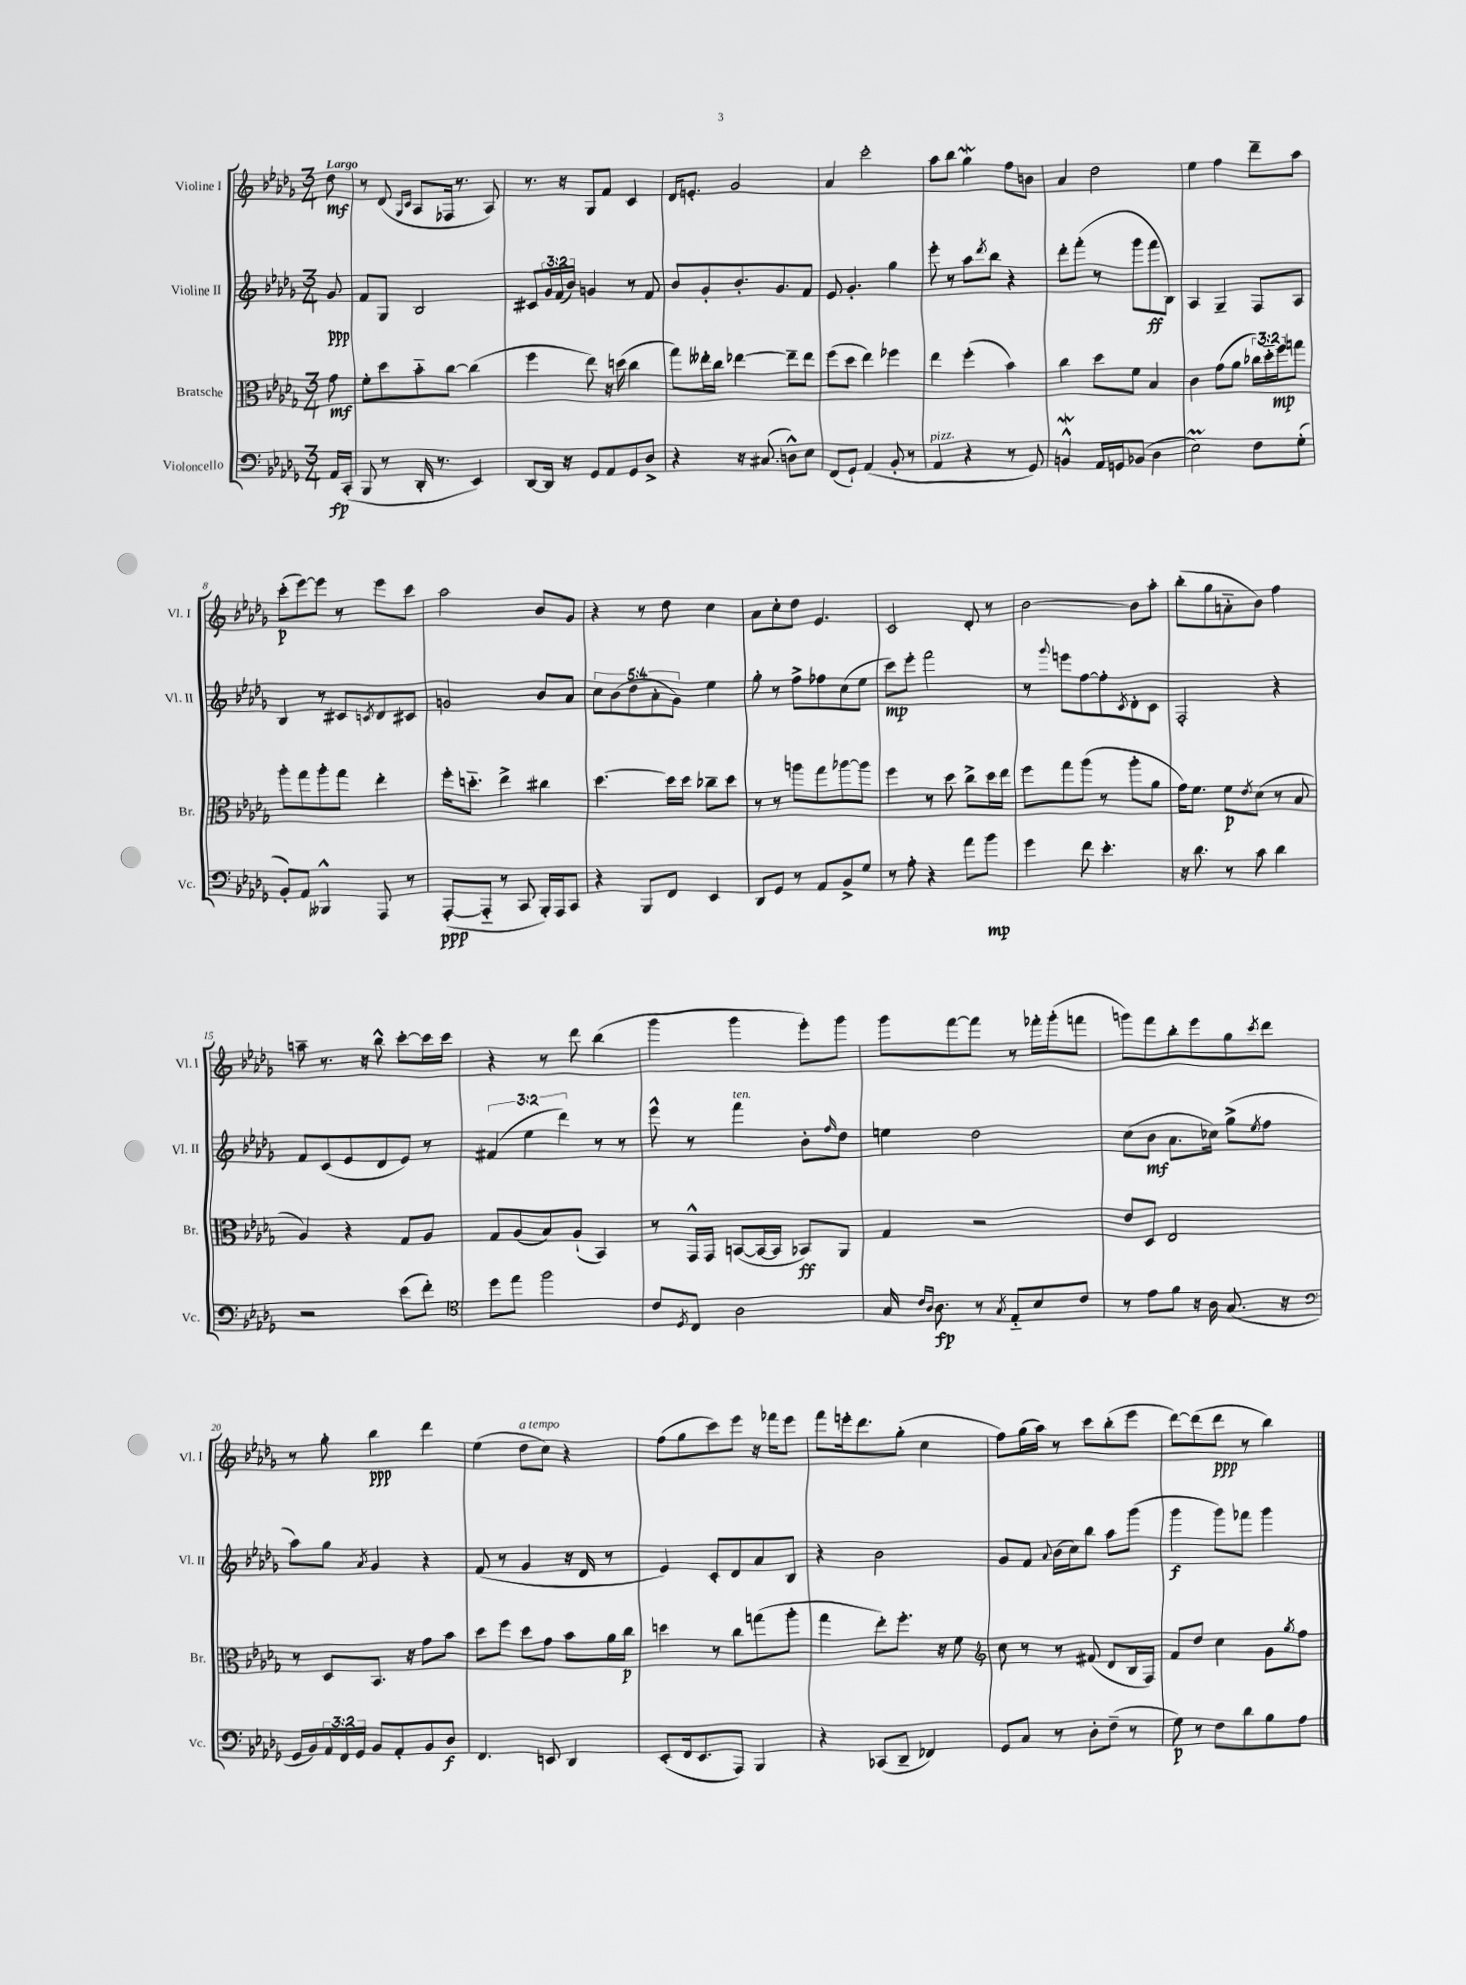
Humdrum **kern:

**kern	**kern	**kern	**kern
*staff4	*staff3	*staff2	*staff1
*clefF4	*clefC3	*clefG2	*clefG2
*k[b-e-a-d-g-]	*k[b-e-a-d-g-]	*k[b-e-a-d-g-]	*k[b-e-a-d-g-]
*M3/4	*M3/4	*M3/4	*M3/4
16AA-/LL	8g-\	8g-/	8dd-\
(16CC'/JJ	.	.	.
=	=	=	=
8BBB-/	8f'\L	8f/L	8r
8r	8dd-\	8G-/J	(8d-/
.	.	.	16qqG-/LL
.	.	.	16qqc/JJ
16DD-'/	8b-'~\	2B-/	8A-/L
8.r	.	.	.
.	[8cc\J	.	16F-/Jk
.	.	.	8.r
4EE-/)	(4cc\]	.	.
.	.	.	8A-/)
=	=	=	=
[8DD-/L	4ff\	8c#/L	8.r
16DD-/]Jk	.	24g-/L	.
.	.	(24f/	.
16r	.	.	16r
.	.	24b-/JJ)	.
8GG-/L	8ee-\)	4g/	8G-/L
8AA-/	16r	.	8f/J
.	(16dd\	.	.
8GG-/	4cc\	8r	4c/
8D-^/J	.	8f/	.
=	=	=	=
4r	8gg-\L)	8b-/L	16d-/LK
.	.	.	8.e'/J
.	16ee--'\L	8g-'/	.
.	16cc\JJ	.	.
16r	[4ee-\	8.b-'/	2g-/
(8.C#/	.	.	.
.	.	8.g-/	.
8D^^\L)	8ee-~\]L	.	.
8E-\J	8ee-\J	8f/J	.
=	=	=	=
(8FF/L	(8ff\L	8e-/	4a-/
8GG-`/J)	8dd-\J	4.g-'/	.
(4AA-/	4ee-\)	.	2ccc'\
8BB-'/	4ff-\	4gg-\	.
8r	.	.	.
=	=	=	=
4AA-/	4ee-\	8eee-'\	8aa-\L
.	.	8r	8bb-\J
4r	(4ff'\	8aa-\L	4gg-\
.	.	8qddd-/	.
.	.	8bb-\J	.
8r	4b-\)	4r	8ff\L
8GG-/)	.	.	8b\J
=	=	=	=
4BB^^/	4cc\	8ddd-'\L	4a-/
.	.	(8fff'\J	.
16AA-/LL	8dd-\L	8r	2dd-\
16GG/J	.	.	.
(8BB-/J	8f\J	8ggg-\L	.
4D-\	4B-/	8fff\	.
.	.	8B-\J)	.
=	=	=	=
2E-\)	4c\	4A-/	4ee-\
.	(8g-\L	4G-~/	4ff\
.	8a-\J	.	.
8F\L	24cc-\LL)	8F/L	8ddd-~\L
.	24dd-'~\	.	.
.	24ff\J	.	.
(8G-'\J	8gg\J	8A-/J	8aa-\J
=	=	=	=
8BB-'/L)	8aa-'\L	4B-/	(8ccc'\L
8AA-/J	8gg-\	.	[8eee-\)
4BBB--^^/	8aa-'\	8r	8eee-\]J
.	8gg-\J	8c#/L	8r
.	.	8qc/	.
8AAA-/	4ee-'\	8d-/	8eee-\L
8r	.	8c#/J	8ccc\J
=	=	=	=
([8AAA-'/L	16ff'\LK	2g/	2aa-\
.	8.dd'~\J	.	.
8AAA-'~/]J	.	.	.
8r	4ee-^\	.	.
8CC/	.	.	.
16BBB-'/LL)	4cc#\	8b-/L	8b-/L
16AAA-/J	.	.	.
8CC/J	.	8a-/J	8g-/J
=	=	=	=
4r	[4.dd-\	10cc\L	4r
.	.	(10b-\	.
.	.	10dd-\	.
8BBB-/L	.	.	8r
.	.	10a-'\	.
8FF/J	16dd-\]LL	.	8dd-\
.	.	10g-\J)	.
.	16dd-\JJ	.	.
4EE-/	8cc-~\L	4ee-\	4cc\
.	8dd-\J	.	.
=	=	=	=
8DD-/L	8r	8gg-'\	8a-\L
8GG-/J	8r	8r	8cc'\
8r	8aa\L	8ff^\L	8dd-\J
8AA-/L	8gg-\	8ff-\	4.e-/
8BB-^/	[8aa-\	(8cc\	.
8G-/J	8aa-\]J	8ee-\J	.
=	=	=	=
8r	4ff\	8ccc\L)	2c/
8A-'\	.	8eee-'\J	.
4r	8r	2fff\	.
.	8dd-\	.	.
8a-\L	8cc^\L	.	8d-'/
8b-\J	16dd-\L	.	8r
.	16ee-\JJ	.	.
=	=	=	=
4g-\	8ff\L	8r	[2b-\
.	.	8qqggg-/	.
.	8gg-\	8eee\L	.
8f\	(8aa-\J	[8ff\	.
4.e-'\	8r	8ff'\]	.
.	.	8qc/	.
.	8aa-'\L	8d-'\	8b-\]L
.	8a-\J	8c\J	8aa-'\J
=	=	=	=
16r	16g-\LK)	2F'/	(8bb-'\L
8.d-\	8.f\J	.	.
.	.	.	8gg-\
8r	8f\L	.	8a'~\
.	8qe-/	.	.
8c\	(8d-\J	.	8b-\J)
4d-\	8r	4r	4ff\
.	8B-/	.	.
=	=	=	=
2r	4A-/)	8f/L	8aa~\
.	.	(8c/	8.r
.	4r	8e-/	.
.	.	.	16r
.	.	8d-/	8bb-^^\
(8e-\L	8G-/L	8e-/J)	[8ccc'\L
8f'\J)	8A-/J	8r	16ccc\]L
.	.	.	16ccc\JJ
=	=	=	=
*clefC4	*	*	*
8dd-\L	8G-/L	(6f#/	4r
8ee-\J	(8A-/	.	.
.	.	6ee-\	.
2ff\	8B-/)	.	8r
.	.	6ddd-\)	.
.	(8A-`/J	.	8ddd-\
.	4BB-/)	8r	(4bb-\
.	.	8r	.
=	=	=	=
8c/L	8r	8eee-^^\	4ggg-\
8qD-/	.	.	.
8C/J	16GG-^^/LL	8r	.
.	16GG-/JJ	.	.
2A-\	([8BB/L	4fff\	4ggg-\
.	16BB/_L	.	.
.	16BB/]JJ	.	.
.	8BB-/L)	8b-'\L	8eee-'\L)
.	.	16qqff/	.
.	8AA-/J	8dd-\J	8ggg-\J
=	=	=	=
16G-/	4G-/	4ee\	8ggg-\L
16qqc/LL	.	.	.
16qqA-/JJ	.	.	.
8.A-\	.	.	.
.	.	.	[8fff\
8r	2r	2dd-\	8fff\]J
8qG-/	.	.	.
8E-'~/L	.	.	8r
8B-/	.	.	16fff-'\LL
.	.	.	(16ggg-'\J
8c/J	.	.	8fff\J
=	=	=	=
8r	8e-/L	(8cc\L	8ggg\L)
8e-\L	8D-/J	8b-\J	8fff\
8f\J	2E-/	8.a-\L	8bb-'\
16r	.	.	8eee-\
16A-\	.	16cc-\Jk)	.
(8.G-/	.	(8gg-^\L	8gg-\
.	.	8qee-/	8qccc/
.	.	8ff\J	8ddd-\J
16r	.	.	.
=	=	=	=
*clefF4	*	*	*
16GG-/LL	8r	8aa-\L)	8r
16BB-/)	.	.	.
24AA-/	8D-/L	8gg-\J	8gg-'\
24FF/	.	.	.
24GG-/JJ	.	.	.
.	.	8qa-/	.
8BB-/L	8.BB-/J	4g-/	4bb-\
8AA-'/	.	.	.
.	16r	.	.
8BB-/	8g-\L	4r	4ddd-\
8D-/J	8b-\J	.	.
=	=	=	=
4.FF/	8dd-\L	(8f/	(4ee-\
.	8ff\J	8r	.
.	8dd-\L	4g-/	8dd-\L
8EE/	8g-\J	.	8cc\J)
4DD-/	8b-\L	16r	4r
.	.	16d-/	.
.	16a-\L	8r	.
.	16cc\JJ	.	.
=	=	=	=
(8EE-'/L	4dd\	4e-/)	(8ff\L
16FF/k	.	.	8gg-\
8.EE-/	.	.	.
.	8r	8c'/L	8ccc\)
8AAA-/J)	8cc\L	8d-/	8eee-\J
4BBB-/	(8gg\	8a-/	16r
.	.	.	16fff-\LK
.	8aa-'\J	8B-/J	8eee-\J
=	=	=	=
4r	4gg-\	4r	8fff\L
.	.	.	16eee'\k
.	.	.	8.ddd-\
(8CC-/L	8ee-'\L)	2b-\	.
8DD-~/J	8.ff'\J	.	(8gg-'\J
4FF-/)	.	.	4cc\
.	16r	.	.
.	8f\	.	.
=	=	=	=
*	*clefG2	*	*
8GG-/L	8cc\	8g-/L	8ff\L)
8C/J	8r	8f/J	(16gg-\L
.	.	.	16aa-\JJ)
.	.	8qqa-/	.
8r	8r	(16b-\LL	8r
.	.	16cc\J)	.
8D-'\L	(8f#/	8bb-\J	8ccc\L
(8F~\J	8d-/L	8aa-\L	(8bb-'\
8r	16B-/L	(8ggg-\J	8eee-\J
.	16F/JJ)	.	.
=	=	=	=
8G-\)	8f/L	4ggg-\	[8ddd-\L)
8r	8dd-/J	.	(8ddd-\]
8F\L	4cc\	8ggg-\L)	8ddd-\J
8d-\	.	8fff-\J	8r
8B-\	8g-\L	4ggg-\	4bb-\)
.	8qgg-/	.	.
8A-\J	8ff\J	.	.
==	==	==	==
*-	*-	*-	*-
